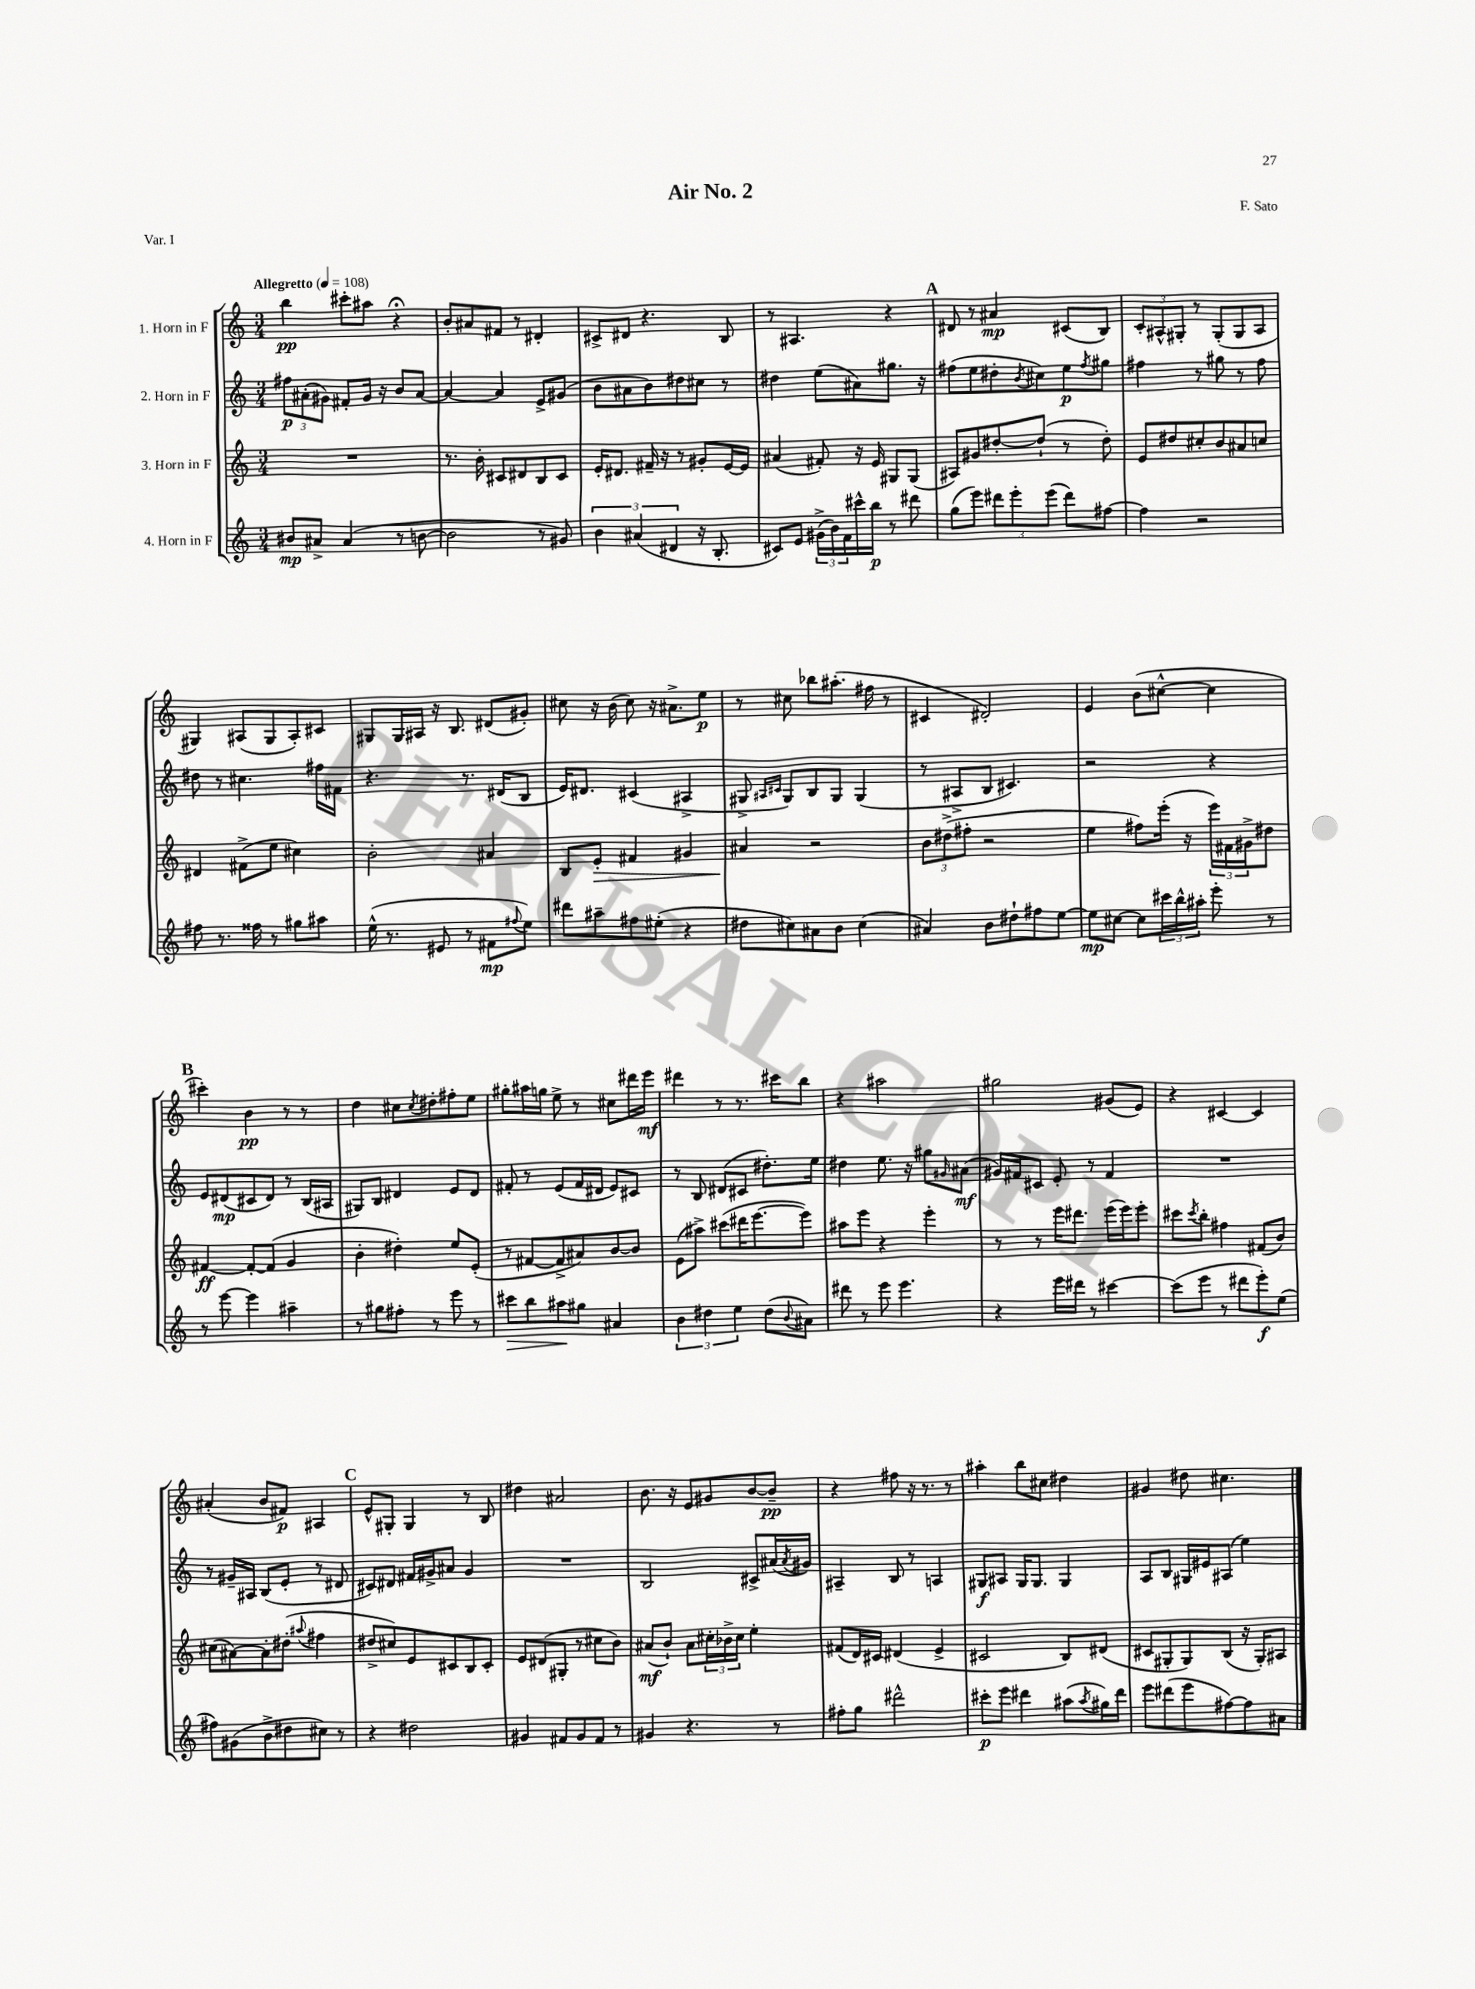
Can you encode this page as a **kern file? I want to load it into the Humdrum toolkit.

**kern	**kern	**kern	**kern
*staff4	*staff3	*staff2	*staff1
*clefG2	*clefG2	*clefG2	*clefG2
*k[]	*k[]	*k[]	*k[]
*M3/4	*M3/4	*M3/4	*M3/4
*MM108	*MM108	*MM108	*MM108
8b#	2.r	12ff#	4bb
.	.	(12a#'	.
8a#^	.	.	.
.	.	12g#)	.
(4a#	.	8f#'	8ccc#'
.	.	16g#	8aa#
.	.	16r	.
8r	.	8b	4r;
[8b	.	[8a#	.
=	=	=	=
2b]	8.r	4a#_	8b'
.	.	.	8a#
.	16b'	.	.
.	8c#	4a#]	8f#
.	8d#	.	8r
8r	8B	8e^	4d#'
8g#)	8c#	(8g#	.
=	=	=	=
6b	16e'	8b	8c#^
.	8.d#	.	.
.	.	8a#	8d#
(6a#	.	.	.
.	16f#~	8b)	4.r
.	16r	.	.
6d#	.	.	.
.	8r	8dd#	.
16r	8g#'	8cc#	.
8.B'	.	.	.
.	[16e	8r	8B
.	16e]	.	.
=	=	=	=
8c#)	(4a#	4dd#	8r
8e	.	.	4.A#
(24g#^	8f#')	(8ee	.
24b)	.	.	.
24f	.	.	.
16ccc#^^	16r	8a#)	.
16bb	16e	.	.
8r	8G#	8.gg#	4r
8ddd#	(8G#	.	.
.	.	16r	.
=	=	=	=
(8gg	8A#)	(8ff#	8d#
8eee)	8g#	8ee	8r
12ddd#	[8dd#'	8dd#'	4a#
12eee'	.	.	.
.	.	8qb	.
.	(8dd#`]	8cc#)	.
(12eee	.	.	.
8ddd#)	8r	8ee	(8c#
.	.	8qff#	.
[8ff#	8dd#')	8gg#	8B)
=	=	=	=
4ff#]	8e	4ff#	12c'
.	.	.	12A#^^
.	8dd#	.	.
.	.	.	12G#'
2r	8cc#'	8r	8r
.	8b	8gg#	(8G#'
.	8a#	8r	8G#
.	8cc	8ff#	8A#
=	=	=	=
8ff#	4d#	8dd#	4G#)
8.r	.	8r	.
.	(8f#^	4.cc#	(8A#
16ff##	.	.	.
8r	8ee	.	8G#
8gg#	4cc#)	.	8A#')
8aa#	.	16ff#	8c#
.	.	16f#	.
=	=	=	=
(16ee^^	2b'	4.r	8G#
8.r	.	.	.
.	.	.	16G#
.	.	.	16A#
8e#	.	.	16r
.	.	.	8.B
8r	.	8.r	.
8f#	4a#	.	(8d#
.	.	(16d#	.
8qqff#	.	.	.
8ee)	.	8B	8g#')
=	=	=	=
8ddd#	8B	16e)	8cc#
.	.	8.d#	.
8aa#~	8e'	.	16r
.	.	.	(16b
8ff#	4f#	(4c#	8cc#)
(8ee#'	.	.	16r
.	.	.	8.a#^
4r	4g#	4A#^	.
.	.	.	8ee
=	=	=	=
8dd#	4a#	8G#^	8r
.	.	16qqA#	.
.	.	16qqc#	.
8cc#)	.	8G#)	8cc#
8a#	2r	8B	8bb-
8b	.	8G#	(8.aa#'
(4cc#	.	(4G#	.
.	.	.	16ff#
.	.	.	8r
=	=	=	=
4a#)	12b	8r	4c#
.	(12dd#^	.	.
.	.	8A#^	.
.	12ff#'	.	.
8b	2r	8B	2d#')
8dd#`	.	4.c#)	.
8ff#	.	.	.
[8ee	.	.	.
=	=	=	=
8ee]	4ee	2r	4e
[8cc#	.	.	.
8cc#]	8ff#)	.	(8b
24ccc#	(16eee'	.	[8cc#^^
24bb^^	.	.	.
.	16r	.	.
24aa#'	.	.	.
8eee'	24eee)	4r	4cc#]
.	24f#	.	.
.	24g#^	.	.
8r	8dd#	.	.
=	=	=	=
8r	[4f#	8e	4ccc#')
[8eee	.	(8d#	.
4eee]	8f#'_	8c#	4b
.	(8f#]	8d#)	.
4aa#~	4g	8r	8r
.	.	(16B	8r
.	.	16A#	.
=	=	=	=
8r	4b'	8G#)	4dd
8gg#	.	8B	.
8ff#'	4dd#')	4d#	8cc#
.	.	.	8qcc#
8r	.	.	8dd#'
8eee	8ee	8e	8ff#'
8r	(8e'	8d#	8ee
=	=	=	=
8ccc#	8r	8f#'	8gg#'
8bb	[8f#	8r	16aa#
.	.	.	16gg
8aa#	8f#^]	(8e	8ee^
8gg#	8a#)	16f#	8r
.	.	16d#	.
4a#	[8b	8e)	8cc#
.	8b]	8c#	16ddd#
.	.	.	16eee
=	=	=	=
6b	(8e	8r	4ddd#
.	8aa#^)	8B	.
6dd#	.	.	.
.	(8ccc#	(8d#	8r
6ee	.	.	.
.	16ddd#	8c#	8.r
.	[8.eee	.	.
(8dd#	.	8.dd#')	.
.	.	.	16ccc#
8qqb	.	.	.
8a#)	8eee])	.	8bb
.	.	16ee	.
=	=	=	=
8ddd#	8aa#	4dd#	4r
8r	8eee	.	.
8eee	4r	8.ee	2aa#
4.eee	.	.	.
.	.	16r	.
.	4eee'	8gg#	.
.	.	16qqg#	.
.	.	(8a#	.
=	=	=	=
4r	8r	16g#)	2gg#
.	.	16f#	.
.	8r	8c#	.
16eee	16eee	8e'	.
16ddd#	8.ddd#	.	.
8r	.	8r	.
[4ccc#	(16eee	4f#	(8g#
.	16eee)	.	.
.	8eee'	.	8e)
=	=	=	=
(8ccc#]	8ccc#	2.r	4r
.	8qccc#	.	.
8eee	8bb'	.	.
8r	4ff#	.	[4c#
8ddd#	.	.	.
8eee')	(8f#	.	4c#]
(8ee	8b)	.	.
=	=	=	=
8ff#)	(8cc#	8r	(4a#'
(8g#	[8a#)	16g#~	.
.	.	16A#	.
8b^	8a#']	(8B	8b
8dd#	(8dd#'	8e'	8f#)
.	8qqaa#	.	.
8cc#)	4ff#	8r	4A#
8r	.	8d#	.
=	=	=	=
4r	8dd#^	8c#)	8e^^
.	8cc#)	8d#	8G#'
2dd#	8e	16f#	4G#
.	.	16g#^	.
.	8c#	8a#	.
.	8B	4g#	8r
.	8c#'	.	8B
=	=	=	=
4g#	8e	2.r	4dd#
.	(8d#	.	.
8f#	8G#'	.	2a#
8g#	8r	.	.
8f#	8cc#	.	.
8r	8b)	.	.
=	=	=	=
4g#	(8a#	2B	8.b
.	8b`)	.	.
.	.	.	16r
4.r	8a#	.	8e
.	24cc#'	.	8g#
.	24b-^	.	.
.	24cc#	.	.
.	4ee'	8c#^	[8b
8r	.	(16a#	8b~]
.	.	8qa#	.
.	.	16g#)	.
=	=	=	=
8ff#'	(8f#	4A#~	4r
8gg	16d)	.	.
.	16c#	.	.
2ddd#^^	(4d#	8B	8ff#
.	.	8r	16r
.	.	.	8.r
.	4e^	4A	.
.	.	.	8r
=	=	=	=
8ccc#'	2c#	8G#	4aa#'
8eee	.	8A#	.
4ddd#	.	16G#	8bb
.	.	8.G#	.
.	.	.	8cc#
(8aa#	8B)	4G#	4dd#
8qaa#	.	.	.
16gg#)	(8d#	.	.
16ddd#	.	.	.
=	=	=	=
8eee	8c#	8A	4g#
(8ddd#	8G#'	8B	.
8eee	8G#)	16G#	8dd#
.	.	16e#	.
[8ff#)	(8B	(8A#	4.cc#
8ff#]	16r	4ee)	.
.	16G#')	.	.
8a#	8A#	.	.
==	==	==	==
*-	*-	*-	*-
